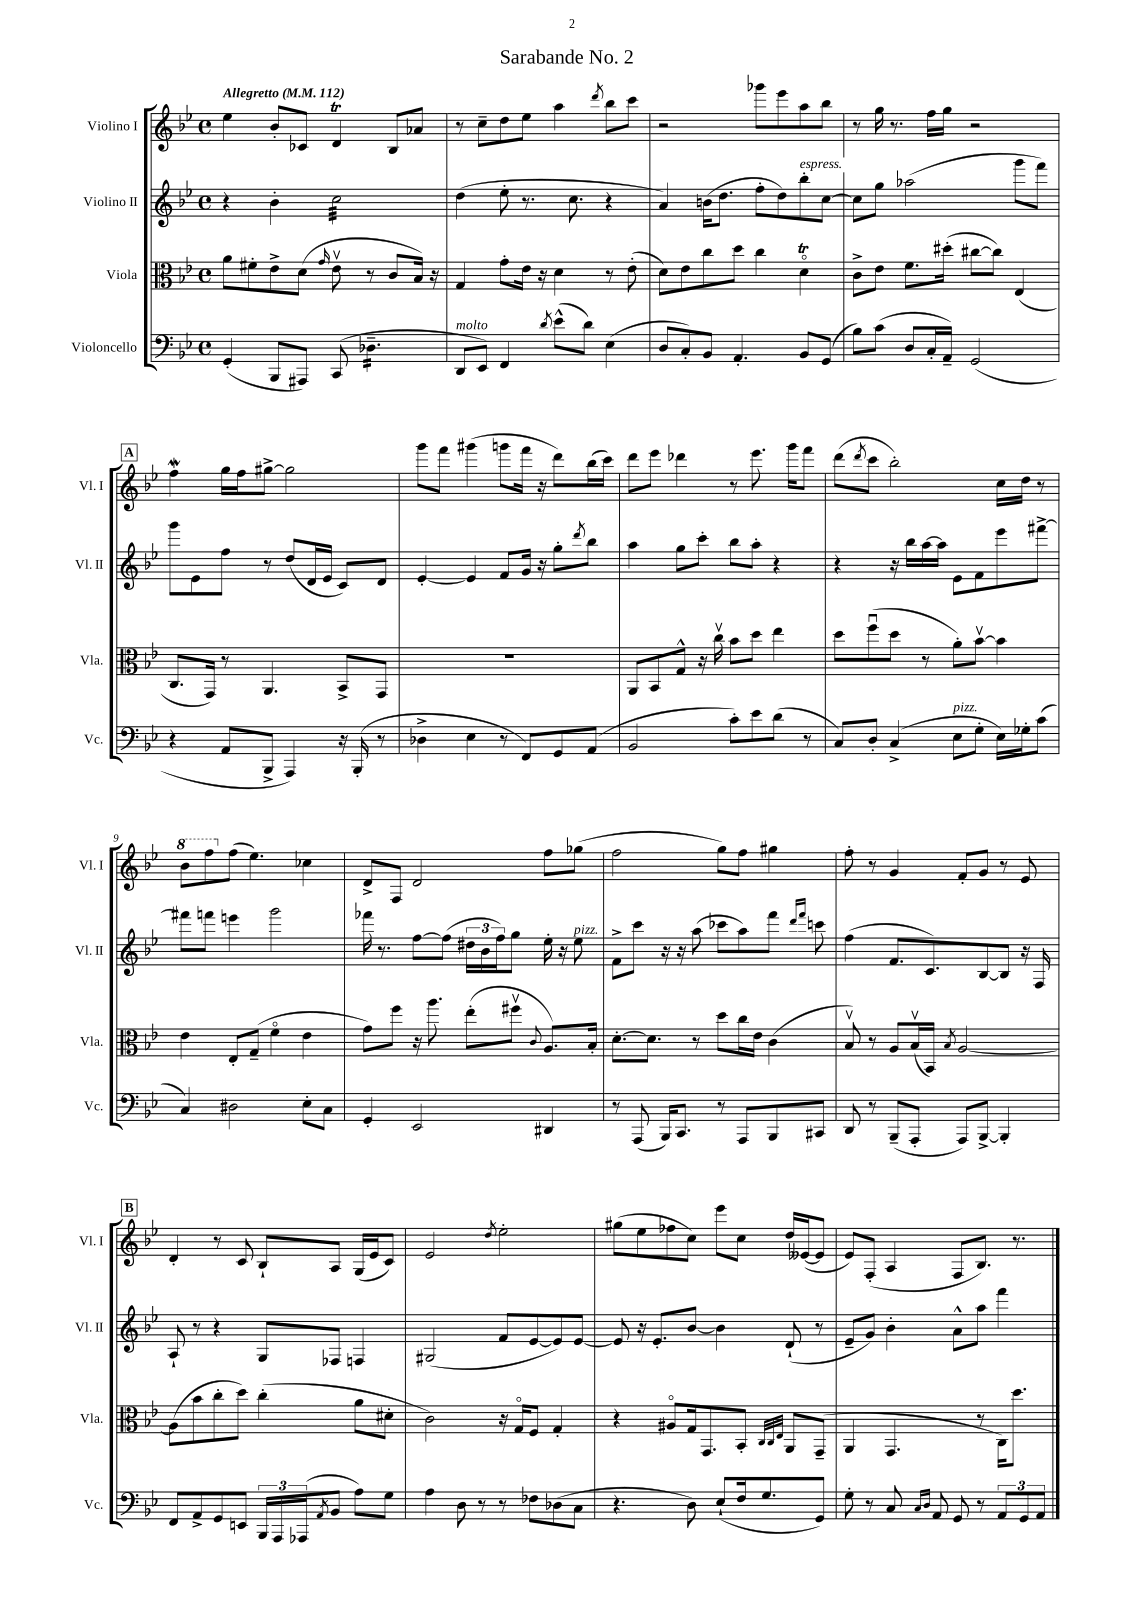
\header { title = "Sarabande No. 2" }
<<
\new StaffGroup <<
\new Staff = "s0" \with { instrumentName = "Violino I" shortInstrumentName = "Vl. I" } {
    \clef treble \key bes \major \defaultTimeSignature \time 4/4 \tempo "Allegretto" 4 = 112
    ees''4 bes'8-. ces'8 d'4\trill bes8 aes'8 |
    r8 c''8-- d''8 ees''8 a''4 \acciaccatura { d'''8 } bes''8 c'''8 |
    r2 ges'''8 ees'''8 a''8 bes''8 |
    r8 g''16 r8. f''16 g''16 r2 |
    \mark \markup { \box "A" } f''4\mordent g''16 f''16 gis''8~-> gis''2 |
    g'''8 f'''8 gis'''4( g'''8 f'''16 r16 d'''8) bes''16( c'''16) |
    d'''8 ees'''8 des'''4 r8 ees'''8. g'''16 f'''8 |
    d'''8( \acciaccatura { d'''8 } c'''8 bes''2-.) c''16 d''16 r8 |
    \ottava #1 bes''8 f'''8 \ottava #0 f''8( ees''4.) ces''4 |
    d'8-> f8 d'2 f''8 ges''8( |
    f''2 g''8) f''8 gis''4 |
    f''8-. r8 g'4 f'8-. g'8 r8 ees'8 |
    \mark \markup { \box "B" } d'4-. r8 c'8 bes8-! a8 g16( ees'16 c'8) |
    ees'2 \acciaccatura { d''8 } ees''2-. |
    gis''8( ees''8 fes''8 c''8) ees'''8 c''8 d''16 eeses'16~( eeses'8 |
    ees'8) f8-.( a4 f8 bes8.) r8. \bar "|." |
}
\new Staff = "s1" \with { instrumentName = "Violino II" shortInstrumentName = "Vl. II" } {
    \clef treble \key bes \major \defaultTimeSignature \time 4/4
    r4 bes'4-. c''2:32 |
    d''4( ees''8-. r8. c''8. r4 |
    a'4) b'16( d''8. f''8-. d''8) bes''8-.^\markup { \italic "espress." } c''8~ |
    c''8 g''8 aes''2( g'''8 f'''8) |
    \mark \markup { \box "A" } g'''8 ees'8 f''8 r8 d''8( d'16 ees'16 c'8) d'8 |
    ees'4~-. ees'4 f'8 g'16 r16 g''8-. \acciaccatura { d'''8 } bes''8 |
    a''4 g''8 c'''8-. bes''8 a''8-. r4 |
    r4 r16 bes''16 a''16~ a''16 ees'8 f'8 ees'''8 fis'''8~-> |
    fis'''8 f'''8 e'''4 g'''2 |
    fes'''16 r8. f''8~ f''8( \tuplet 3/2 { dis''16 bes'16 f''16) } g''8 ees''16-. r16 ees''8^\markup { \italic "pizz." } |
    f'8-> c'''8 r16 r16 a''8( ces'''8 a''8) f'''8 \grace { d'''16 f'''16 } c'''8 |
    f''4( f'8. c'8.) bes8~ bes8 r16 f16 |
    \mark \markup { \box "B" } a8-! r8 r4 g8 fes8 f4 |
    gis2( f'8 ees'8~ ees'8) ees'8~ |
    ees'8 r16 ees'8.-. bes'8~ bes'4 d'8-!( r8 |
    ees'8-- g'8) bes'4-. a'8-^ a''8 f'''4 \bar "|." |
}
\new Staff = "s2" \with { instrumentName = "Viola" shortInstrumentName = "Vla." } {
    \clef alto \key bes \major \defaultTimeSignature \time 4/4
    a'8 fis'8-. ees'8-> d'8( \grace { g'16 } ees'8\upbow r8 c'8 bes16) r16 |
    g4 g'8-. ees'16 r16 d'4 r8 ees'8-.( |
    d'8) ees'8 c''8 d''8 c''4 d'4\flageolet\trill |
    c'8-> ees'8 f'8. dis''16-.( cis''8~ cis''8) ees4( |
    \mark \markup { \box "A" } c8. g,16) r8 a,4. bes,8-> g,8 |
    R1 |
    a,8 bes,8 g8-^ r16 c''16\upbow bes'8 d''8 ees''4 |
    d''8 f''8\downbow( d''8 r8 a'8-.) bes'8~\upbow bes'4 |
    ees'4 ees8-. g8--( f'4\flageolet ees'4 |
    g'8) f''8 r16 a''8. ees''8-.( fis''8\upbow \appoggiatura { c'8 } a8.) bes16-. |
    d'8.~-. d'8. r8 d''8 c''16 ees'16 c'4( |
    bes8\upbow) r8 a8 bes16\upbow( bes,16) \acciaccatura { bes8 } a2~ |
    \mark \markup { \box "B" } a8( bes'8 c''8-. d''8) c''4-.( a'8 dis'8-. |
    c'2) r16 g16\flageolet f8 g4-. |
    r4 ais8\flageolet g16 g,8. bes,8-. \grace { c32 c32 ees32 } a,8 g,8--( |
    a,4 g,4. r8 c16) d''8. \bar "|." |
}
\new Staff = "s3" \with { instrumentName = "Violoncello" shortInstrumentName = "Vc." } {
    \clef bass \key bes \major \defaultTimeSignature \time 4/4
    g,4-.( bes,,8 ais,,8) c,8( des4.:16-- |
    d,8^\markup { \italic "molto" } ees,8) f,4 \acciaccatura { d'8 } ees'8-^( d'8) ees4( |
    d8 c8-.) bes,8 a,4.-. bes,8 g,8( |
    bes8) c'8( d8 c16-. a,16--) g,2( |
    \mark \markup { \box "A" } r4 a,8 bes,,8-> a,,4) r16 bes,,16-.( r8 |
    des4-> ees4 r8 f,8) g,8 a,8( |
    bes,2 c'8-.) ees'8 d'8( r8 |
    c8) d8-. c4->( ees8^\markup { \italic "pizz." } g8-. ees16) ges16-. c'8( |
    c4) dis2 ees8-. c8 |
    g,4-. ees,2 dis,4 |
    r8 a,,8( bes,,16) c,8. r8 a,,8 bes,,8 cis,8 |
    d,8 r8 bes,,8--( a,,8-. a,,8) bes,,8~-> bes,,4-. |
    \mark \markup { \box "B" } f,8 a,8-> g,8 e,8 \tuplet 3/2 { bes,,16 a,,16 aes,,16( } \acciaccatura { a,8 } bes,8 a8) g8 |
    a4 d8 r8 r8 fes8 des8( c8 |
    r4. d8) ees8-!( f16 g8. g,8) |
    g8-. r8 c8 \grace { c16 d16 } a,8 g,8 r8 \tuplet 3/2 { a,8 g,8 a,8 } \bar "|." |
}
>>
>>
